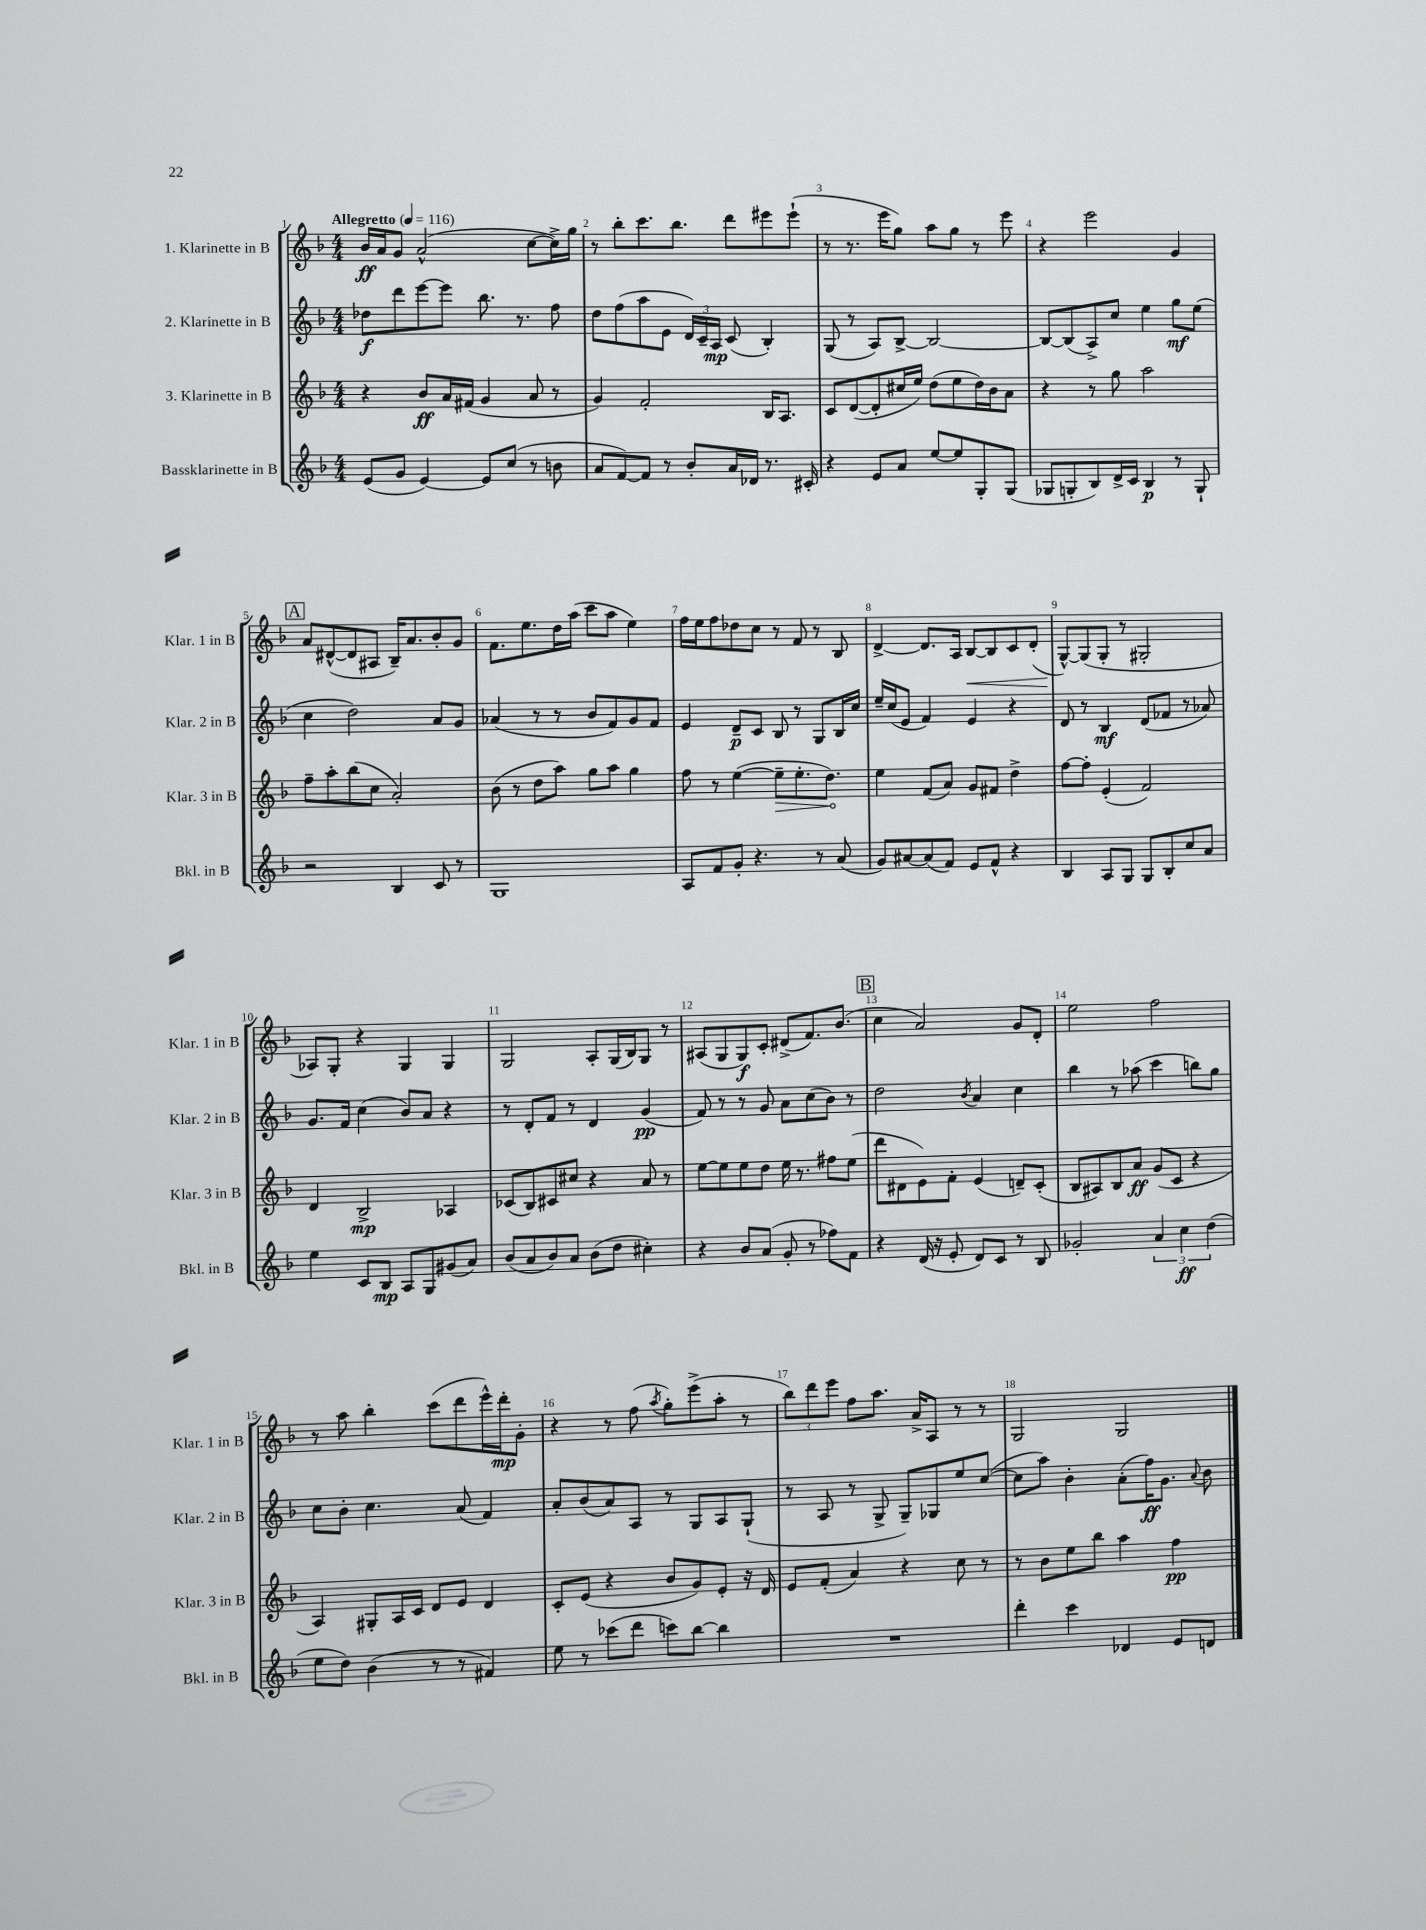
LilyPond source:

<<
\new StaffGroup <<
\new Staff = "s0" \with { instrumentName = "1. Klarinette in B" shortInstrumentName = "Klar. 1 in B" } {
    \clef treble \key f \major \numericTimeSignature \time 4/4 \tempo "Allegretto" 4 = 116
    \autoBeamOff bes'16[\ff a'16 g'8] a'2-^( c''8[~ c''16->) g''16] |
    r8 bes''8[-. c'''8. bes''8.] d'''8[ eis'''8 eis'''8]-!( |
    r8 r8. e'''16[ g''8]) a''8[ g''8] r8 e'''8 |
    r4 e'''2 g'4 |
    \mark \markup { \box "A" } a'8[ dis'8~-^( dis'8 ais8] bes16[--) a'8. bes'8-. g'8] |
    f'8.[ e''8. d''16 a''16]( c'''8[ a''8] e''4) |
    f''16[ e''16 f''8 des''8 c''8] r8 f'8 r8 bes8 |
    d'4~-> d'8.[ a16] bes8[~\< bes8 c'8 d'8]-.( |
    g8[~-^\!) g8( g8]-. r8 gis2-. |
    aes8[) g8]-. r4 g4 g4 |
    g2 a8[-. g16( bes16) g8] r8 |
    ais8[( g8 g8\f) c'8]-. dis'8[->( f'8.) bes'8.]( |
    \mark \markup { \box "B" } c''4 a'2) g'8[ d'8]-. |
    e''2 f''2 |
    r8 a''8 bes''4-. c'''8[( d'''8 e'''16-^) d'''16-.\mp g'8]-. |
    r4 r8 f''8( \acciaccatura { a''8 } g''8[-.) e'''8->( a''8]-. r8 |
    \tuplet 3/2 { bes''8[) d'''8 e'''8] } f''8[ a''8.] a'16[-> a8] r8 r8 |
    g2 g2 \bar "|." |
}
\new Staff = "s1" \with { instrumentName = "2. Klarinette in B" shortInstrumentName = "Klar. 2 in B" } {
    \clef treble \key f \major \numericTimeSignature \time 4/4
    \autoBeamOff des''8[\f d'''8 e'''8~ e'''8] bes''8. r8. f''8 |
    d''8[ f''8( a''8 e'8] \tuplet 3/2 { d'16[) c'16-- a16]\mp } c'8( bes4-.) |
    g8( r8 a8[) bes8]~-> bes2~ |
    bes8[~ bes8( a8->) c''8] e''4 g''8[\mf e''8]( |
    \mark \markup { \box "A" } c''4 d''2) a'8[ g'8] |
    aes'4( r8 r8 bes'8[ f'8) g'8 f'8] |
    e'4 d'8[--\p c'8] bes8 r8 g8[ bes16 c''16] |
    e''16[-- c''16( e'8] f'4) e'4 r4 |
    d'8 r8 bes4\mf d'8[( fes'8] r8 aes'8) |
    g'8.[ f'16] c''4( bes'8[) a'8] r4 |
    r8 d'8[-. f'8] r8 d'4 g'4\pp( |
    f'8) r8 r8 g'8 a'8[ c''8( bes'8]) r8 |
    \mark \markup { \box "B" } d''2 \acciaccatura { bes'8 } a'4 c''4 |
    bes''4 r8 aes''8( c'''4 b''8[) g''8] |
    c''8[ bes'8]-. c''4. a'8( f'4) |
    a'8[-. bes'8( a'8) a8] r8 g8[ a8 g8]-!( |
    r8 a8 r8 g8-> g8[--) ges8 e''8 c''8]~( |
    c''8[ a''8]) bes'4-. a'8[-.( f''16\ff) g'8.] \appoggiatura { a'8 } bes'8 \bar "|." |
}
\new Staff = "s2" \with { instrumentName = "3. Klarinette in B" shortInstrumentName = "Klar. 3 in B" } {
    \clef treble \key f \major \numericTimeSignature \time 4/4
    \autoBeamOff r4 bes'8[\ff a'16 fis'16]( g'4 a'8 r8 |
    g'4) f'2-. bes16[ a8.] |
    c'8[ d'8~( d'8-. cis''16 e''16]) d''8[( e''8 d''16) bes'16 a'8] |
    r4 r8 g''8 a''2 |
    \mark \markup { \box "A" } f''8[-- a''8-. bes''8( c''8] a'2-.) |
    bes'8( r8 d''8[ a''8]) g''8[ a''8] g''4 |
    f''8 r8 e''4~( \once \override Hairpin.circled-tip = ##t e''8[--\> e''8.-. d''8.]\!) |
    e''4 f'8[( a'8]) g'8[ fis'8] d''4-> |
    f''8[~ f''8]-. e'4-.( f'2) |
    d'4 bes2->\mp aes4 |
    ces'8[( bes8) cis'8 cis''8] r4 a'8 r8 |
    e''8[~ e''8 e''8 d''8] e''16 r8. fis''8[ e''8]( |
    \mark \markup { \box "B" } d'''8[ dis'8 e'8) f'8]-. e'4( d'8[--) c'8]-.( |
    bes8[ ais8) bes8 a'8]\ff g'8[( c'8] r4 |
    a4) gis8[-. a16 c'16] d'8[ e'8] d'4 |
    c'8[-. e'8]( r4 bes'8[ g'8) e'8]-. r16 d'16 |
    e'8[ f'8]-.( a'4) r4 c''8 r8 |
    r8 bes'8[ e''8 bes''8] a''4 f''4\pp \bar "|." |
}
\new Staff = "s3" \with { instrumentName = "Bassklarinette in B" shortInstrumentName = "Bkl. in B" } {
    \clef treble \key f \major \numericTimeSignature \time 4/4
    \autoBeamOff e'8[( g'8] e'4~) e'8[ c''8]( r8 b'8 |
    a'8[ f'8~) f'8] r8 bes'8[-. a'16 des'16] r8. cis'16-. |
    r4 e'8[ a'8] e''8[~ e''8 g8-. g8]( |
    ges8[ g8-. bes8) d'16-> c'16] bes4\p r8 g8-! |
    \mark \markup { \box "A" } r2 bes4 c'8 r8 |
    g1 |
    a8[ f'8 g'8]-. r4. r8 a'8( |
    g'8[) ais'8~ ais'8( f'8]) e'8[ f'8]-^ r4 |
    bes4 a8[ g8] g8[ bes8-. c''8 a'8] |
    e''4 c'8[ bes8]\mp a8[ g8 gis'8( a'8]) |
    bes'8[( a'8 bes'8) a'8] bes'8[( d''8] cis''4-.) |
    r4 bes'8[ a'8]( g'8-. r8 fes''8[) f'8] |
    \mark \markup { \box "B" } r4 d'16( r16 e'8-. d'8[) c'8] r8 bes8 |
    ges'2-. \tuplet 3/2 { a'4 c''4\ff d''4( } |
    e''8[ d''8]) bes'4( r8 r8 fis'4) |
    e''8 r8 ces'''8[( d'''8] c'''8[) bes''8]~ bes''4 |
    R1 |
    d'''4-. c'''4 des'4 e'8[ d'8] \bar "|." |
}
>>
>>
\layout { \context { \Score \override BarNumber.break-visibility = ##(#f #t #t) barNumberVisibility = #all-bar-numbers-visible } }
